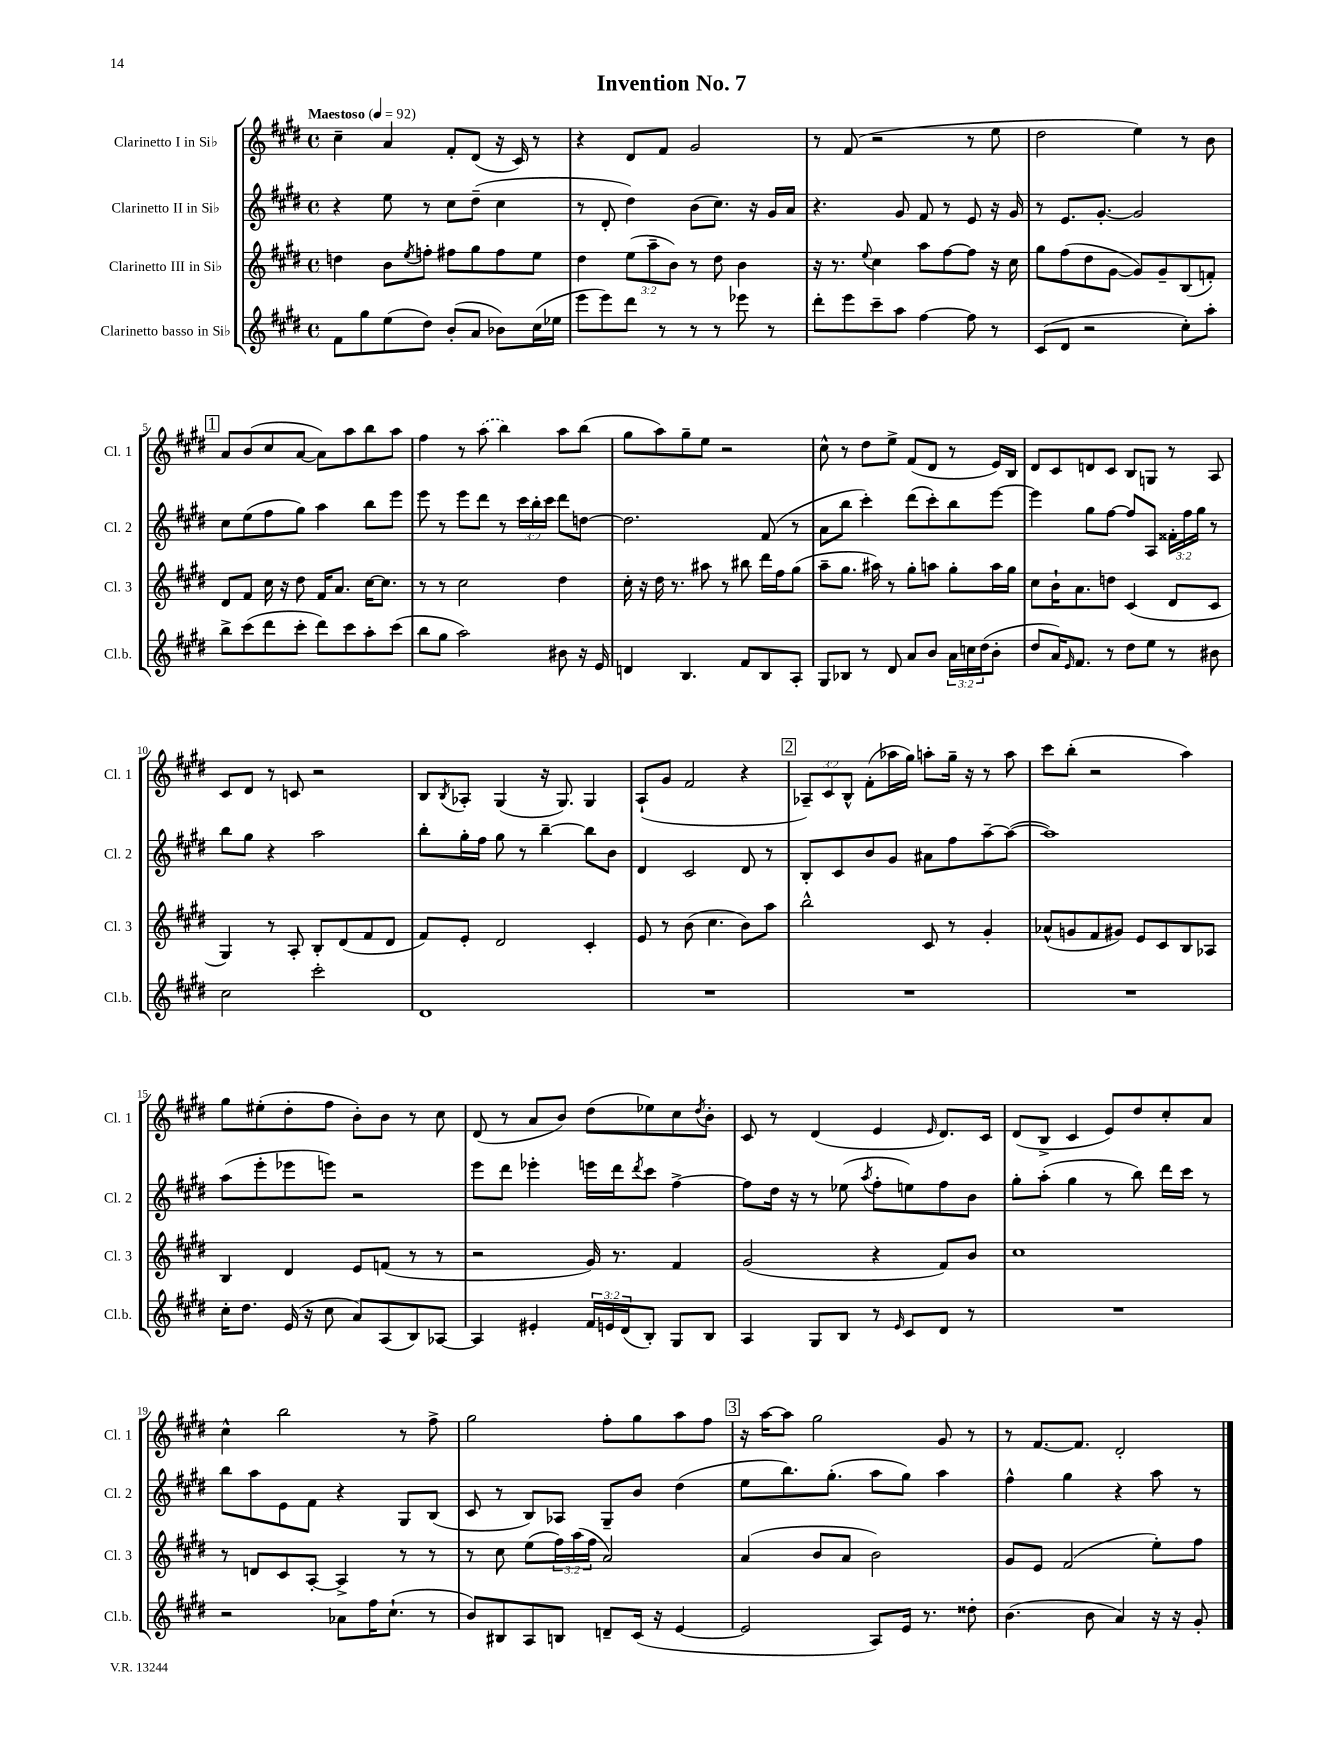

**kern	**kern	**kern	**kern
*part4	*part3	*part2	*part1
*staff4	*staff3	*staff2	*staff1
*I"Clarinetto basso in Si♭	*I"Clarinetto III in Si♭	*I"Clarinetto II in Si♭	*I"Clarinetto I in Si♭
*I'Cl.b.	*I'Cl. 3	*I'Cl. 2	*I'Cl. 1
*clefG2	*clefG2	*clefG2	*clefG2
*k[f#c#g#d#]	*k[f#c#g#d#]	*k[f#c#g#d#]	*k[f#c#g#d#]
*M4/4	*M4/4	*M4/4	*M4/4
*met(c)	*met(c)	*met(c)	*met(c)
*MM92	*MM92	*MM92	*MM92
=1	=1	=1	=1
!	!	!	!LO:TX:a:B:t=Maestoso
8f#\L	4ddn\	4r	4cc#~\
8gg#\	.	.	.
(8ee\	8b\L	8ee\	4a/
.	8qee/	.	.
8dd#\J)	8ffn'\J	8r	.
(8b'/L	8ff#X\L	8cc#\L	8f#'/L
8a/J	8gg#\	(8dd#~\J	(8d#/J
8b-X\L)	8ff#\	4cc#\	16r
.	.	.	16c#/)
(16cc#\L	8ee\J	.	8r
16ee-X\JJ	.	.	.
=2	=2	=2	=2
8eee\L	4dd#\	8r	4r
8eee\)	.	8d#'/	.
8ddd#\J	(12ee\L	4dd#\)	8d#/L
.	12aa~\	.	.
8r	.	.	8f#/J
.	12b\J)	.	.
8r	8r	(8b\L	2g#/
8r	8dd#\	8.cc#\J)	.
8eee-X\	4b\	.	.
.	.	16r	.
8r	.	16g#/LL	.
.	.	16a/JJ	.
=3	=3	=3	=3
8ddd#'\L	16r	4.r	8r
.	8.r	.	.
8eee\	.	.	(8f#/
.	8qqee/	.	.
8ccc#~\	4cc#\	.	2r
8aa\J	.	8g#/	.
[4ff#\	8aa\L	8f#/	.
.	[8ff#\	8r	.
8ff#\]	8ff#\J]	8e/	8r
8r	16r	16r	8ee\
.	16cc#\	16g#/	.
=4	=4	=4	=4
(8c#/L	8gg#\L	8r	2dd#\
8d#/J	(8ff#\	8.e/L	.
2r	8dd#\	.	.
.	.	[8.g#'/J	.
.	[8g#\J	.	.
.	8g#/L])	2g#/]	4ee\)
.	8g#~/	.	.
8cc#'\L)	(8B/	.	8r
8aa'\J	8fn'/J)	.	8b\
!!LO:LB:g=z
!!LO:REH:place=s1:t=1
=5	=5	=5	=5
8bb^\L	8d#/L	8cc#\L	8a/L
(8ccc#\	8f#/J	(8ee\	(8b/
8ddd#\	16cc#\	8ff#\	8cc#/
.	16r	.	.
8ccc#'\J	8dd#\	8gg#\J)	[8a/J
8ddd#\L)	16f#/KL	4aa\	8a\L])
.	8.a/J	.	.
8ccc#\	.	.	8aa\
8aa'\	[16cc#\KL	8bb\L	8bb\
.	8.cc#\J]	.	.
(8ccc#\J	.	8eee\J	8aa\J
=6	=6	=6	=6
8bb\L	8r	8eee\	4ff#\
8gg#\J	8r	8r	.
2aa\)	2cc#\	8eee\L	8r
.	.	8ddd#\J	(8aa\
.	.	8r	4bb\)
.	.	24ccc#\LL	.
.	.	24bb'\	.
.	.	24ccc#\JJ	.
8b#X\	4dd#\	8ddd#\L	8aa\L
16r	.	[8ddn\J	(8bb\J
16e/	.	.	.
=7	=7	=7	=7
4dn/	16cc#'\	2.dd\]	8gg#\L
.	16r	.	.
.	16dd#\	.	8aa\)
.	8.r	.	.
4.B/	.	.	8gg#~\
.	8aa#X\	.	8ee\J
.	8r	.	2r
8f#/L	8bb#X\	.	.
8B/	16ddd#\LL	(8f#/	.
.	16ff#\J	.	.
8A'/J	(8gg#\J	8r	.
=8	=8	=8	=8
8G#/L	8aa~\L	8a\L	8cc#^^\
8B-X/J	8.gg#\J	8bb\J	8r
8r	.	4ccc#'\)	8dd#\L
.	16aa#X\)	.	.
8d#/	8r	.	8ee^\J
8a/L	8gg#'\L	(8ddd#\L	(8f#/L
8b/J	8aan\J	8ccc#'\)	8d#/J
24a\LL	8gg#'\L	8bb\	8r
24ccn\	.	.	.
(24dd#\J	.	.	.
8b'\J	16aa\L	[8eee\J	16e/LL)
.	16gg#\JJ	.	16B/JJ
=9	=9	=9	=9
8dd#/L	8cc#\L	4eee\]	8d#/L
16a/K)	16b`\K	.	8c#/
16qqe/	.	.	.
8.f#/J	8.a\	.	.
.	.	8gg#\L	8dn/
8r	8ddn\J	[8ff#\J	8c#/J
8dd#\L	(4c#/	8ff#/L]	8B/L
8ee\J	.	8A/J	8Gn/J
8r	8d#/L	24f##X'\LL	8r
.	.	24ff#\	.
.	.	24gg#\JJ	.
8b#X\	8c#/J	8r	8A/
!!LO:LB:g=z
=10	=10	=10	=10
2cc#\	4G#/)	8bb\L	8c#/L
.	.	8gg#\J	8d#/J
.	8r	4r	8r
.	8A'/	.	8cn/
2ccc#'\	8B'/L	2aa\	2r
.	(8d#/	.	.
.	8f#/	.	.
.	8d#/J	.	.
=11	=11	=11	=11
1d#	8f#/L)	8bb'\L	8B/L
.	.	.	8qB/
.	8e'/J	16gg#'\L	8A-X'/J
.	.	16ff#\JJ	.
.	2d#/	8gg#\	(4G#/
.	.	8r	.
.	.	[4bb~\	16r
.	.	.	8.G#/)
.	4c#'/	8bb\L]	4G#/
.	.	8b\J	.
=12	=12	=12	=12
1r	8e/	4d#/	(8A`/L
.	8r	.	8g#/J
.	(8b\	2c#/	2f#/
.	4.cc#\	.	.
.	8b\L)	8d#/	4r
.	8aa\J	8r	.
!!LO:REH:place=s1:t=2
=13	=13	=13	=13
1r	2bb^^\	8B'/L	12A-X~/L)
.	.	.	12c#/
.	.	8c#/	.
.	.	.	12B^^/J
.	.	8b/	(8f#'\L
.	.	8g#/J	16aa-X\L
.	.	.	16gg#\JJ)
.	8c#/	8a#X\L	8aan'\L
.	8r	8ff#\	16gg#~\Jk
.	.	.	16r
.	4g#'/	[8aa~\	8r
.	.	(8aa\J_	8aa\
=14	=14	=14	=14
1r	(8a-X^^/L	1aa])	8ccc#\L
.	8gn/	.	(8bb'\J
.	8f#/	.	2r
.	8g#X/J)	.	.
.	8e/L	.	.
.	8c#/	.	.
.	8B/	.	4aa\)
.	8A-X/J	.	.
!!LO:LB:g=z
=15	=15	=15	=15
16cc#'\KL	4B/	(8aa\L	8gg#\L
8.dd#\J	.	.	.
.	.	8eee'\	(8ee#X'\
(16e/	4d#/	8eee-X\	8dd#'\
16r	.	.	.
8cc#\	.	8eeen\J)	8ff#\J
8a/L)	8e/L	2r	8b'\L)
(8A/	(8fn/J	.	8b\J
8B/)	8r	.	8r
[8A-X/J	8r	.	8cc#\
=16	=16	=16	=16
4A-/]	2r	8eee\L	(8d#/
.	.	8ddd#\J	8r
4e#X'/	.	4eee-X'\	8a/L
.	.	.	8b/J)
24f#/LL	16g#/)	16eeen\LL	(8dd#\L
24en/	.	.	.
.	8.r	16ddd#\J	.
(24d#/J	.	.	.
.	.	8qddd#/	.
8B'/J)	.	8ccc#\J	8ee-X\)
8G#/L	4f#/	[4ff#^\	8cc#\
.	.	.	8qdd#/
8B/J	.	.	8b'\J
=17	=17	=17	=17
4A/	(2g#/	8ff#\L]	8c#/
.	.	16dd#\Jk	8r
.	.	16r	.
8G#/L	.	8r	(4d#/
8B/J	.	(8ee-X\	.
.	.	8qaa/	.
8r	4r	8ff#'\L	4e/
16qqe/	.	.	.
8c#/L	.	8een\)	.
.	.	.	16qqe/
8d#/J	8f#/L)	8ff#\	8.d#/L)
8r	8b/J	8b\J	.
.	.	.	16c#/Jk
=18	=18	=18	=18
1r	1cc#	8gg#'\L	(8d#/L
.	.	(8aa'\J	8B^/J
.	.	4gg#\	4c#/
.	.	8r	8e/L)
.	.	8bb\)	8dd#/
.	.	16ddd#\LL	8cc#'/
.	.	16ccc#\JJ	.
.	.	8r	8a/J
!!LO:LB:g=z
=19	=19	=19	=19
2r	8r	8bb\L	4cc#^^\
.	8dn/L	8aa\	.
.	8c#/	8e\	2bb\
.	[8A'/J	8f#\J	.
8a-X\L	4A^/]	4r	.
16ff#\K	.	.	.
(8.cc#`\J	.	.	.
.	8r	8G#/L	8r
8r	8r	(8B/J	8ff#^\
=20	=20	=20	=20
8b/L)	8r	8c#/	2gg#\
8B#X/	8cc#\	8r	.
8A/	(8ee\L	8B/L)	.
8Bn/J	24ff#\L)	8A-X/J	.
.	(24aa\	.	.
.	24ff#\JJ	.	.
8dn~/L	2a/)	8G#~/L	8ff#'\L
(16c#/Jk	.	8b/J	8gg#\
16r	.	.	.
[4e/	.	(4dd#\	8aa\
.	.	.	8ff#\J
!!LO:REH:place=s1:t=3
=21	=21	=21	=21
2e/]	(4a/	8ee\L	16r
.	.	.	[16aa\KL
.	.	8.bb\)	8aa\J]
.	8b/L	.	2gg#\
.	.	(8.gg#'\J	.
.	8a/J	.	.
8A/L)	2b\)	8aa\L	.
16e/Jk	.	8gg#\J)	.
8.r	.	.	.
.	.	4aa\	8g#/
8dd##X'\	.	.	8r
=22	=22	=22	=22
(4.b\	8g#/L	4ff#^^\	8r
.	8e/J	.	[8.f#/L
.	(2f#/	4gg#\	.
.	.	.	8.f#/J]
8b\	.	.	.
4a/)	.	4r	2d#'/
16r	8ee'\L)	8aa\	.
16r	.	.	.
8g#'/	8ff#\J	8r	.
==	==	==	==
*-	*-	*-	*-
